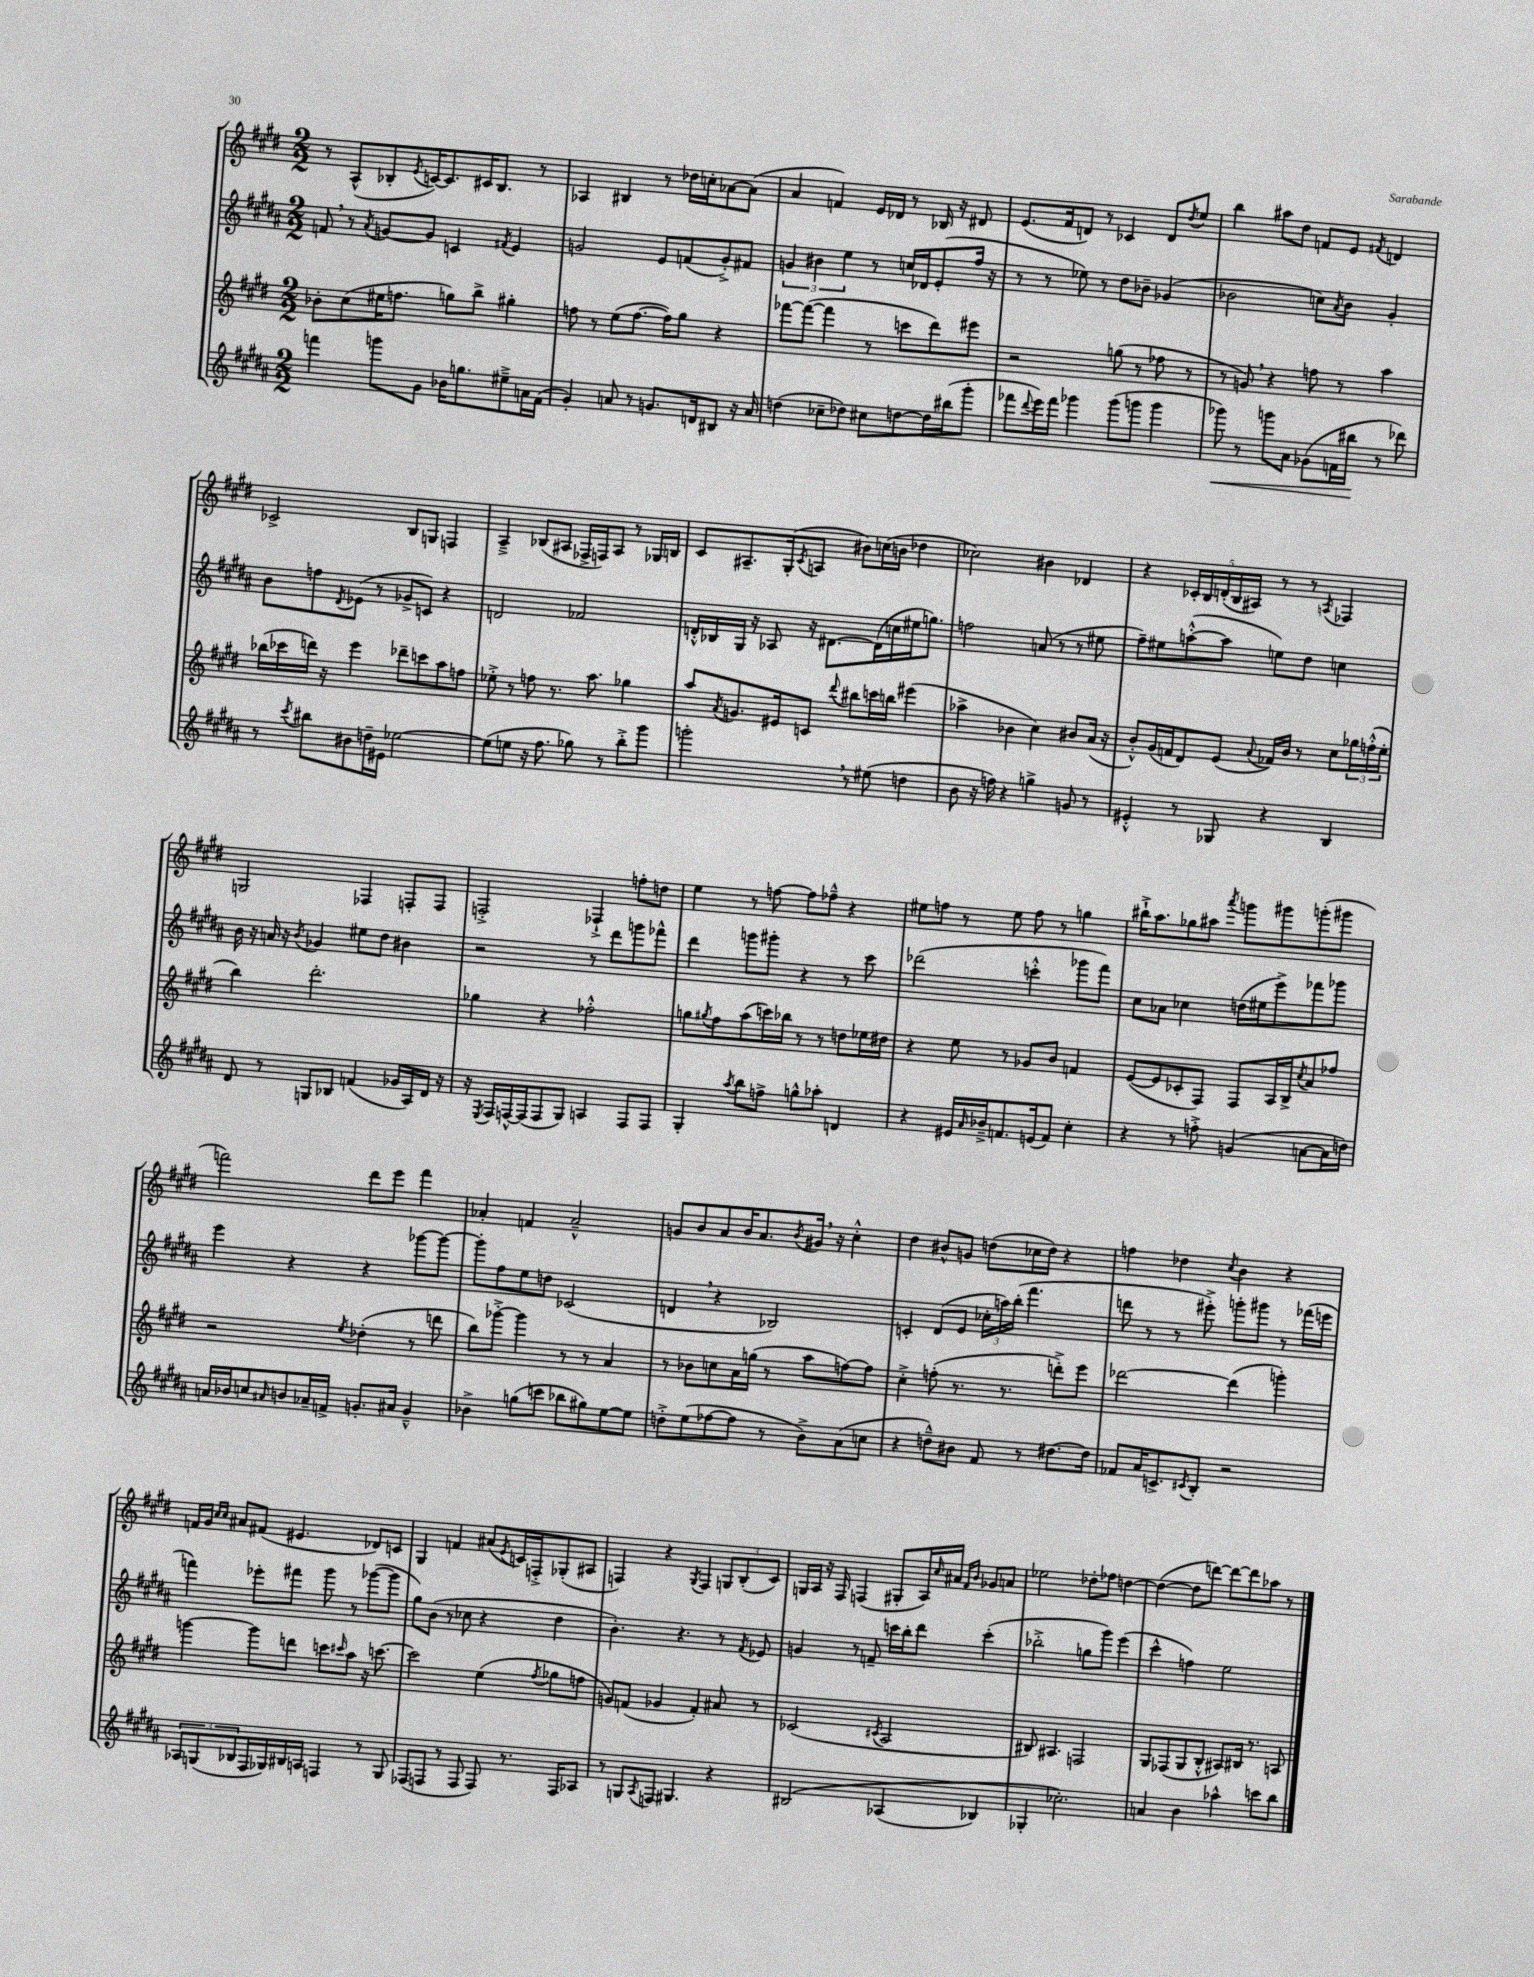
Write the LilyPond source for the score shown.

<<
\new StaffGroup <<
\new Staff = "s0" {
    \clef treble \key e \major \numericTimeSignature \time 2/2
    r8 a8-^( bes8-. \acciaccatura { e'8 } c'16~) c'8. cis'16 bes8. r8 |
    aes4 bis4 r8 des''16 c''16-. aes'8~ aes'8( |
    a'4 f'4) e'16 des'16 r8 bes16 r16 dis'8 |
    e'8.( fis'16 d'8) r8 ces'4 d'8 \acciaccatura { dis''8 } e''8 |
    b''4 ais''8 dis''8 f'8 e'8 \acciaccatura { fis'8 } d'4 |
    ces'2-> b8 g8 f4 |
    a4---> bes8( ais8 fes16-> f16) ais8 r8 ges16 b16 |
    cis'8 ais8.-- gis16-.( \acciaccatura { cis'8 } a8 bis'8) c''16( b'16 des''4 |
    ces''2) bis'4 des'4 |
    r4 \tuplet 5/4 { ces'16-. b16 d'16-.( b16 ais16) } r8 r8 \acciaccatura { a8 } fes4 |
    g2 fes4 f8-. f8 |
    f2-.-> fes4-!-> f''8-. d''8 |
    e''4 r8 f''8~ f''8 fes''8---^ r4 |
    eis''8 f''8 r8 eis''8 f''8 r8 g''4 |
    bis''16-!-> a''8. ges''8 ais''8 \acciaccatura { a'''8 } g'''8 gis'''8 g'''8-.( gis'''8 |
    f'''2) dis'''8 e'''8 f'''4 |
    aes'4-. f'4 aes'2---^ |
    g'8 b'8 a'8 b'16 a'8. \acciaccatura { b'8 } gis'16 \breathe r16 cis''4-.-^ |
    dis''4 bis'8-^ g'8 d''8( ces''16 d''16) r4 |
    f''4 des''4 \acciaccatura { cis''8 } b'4 r4 |
    f'16 gis'16 \grace { cis''16 cis''16 } ais'8 fis'8( eis'4. des'8) c'8 |
    gis4 f'4 ais'8( \acciaccatura { e'8 } c'16) f16-.-> ges8-.( ais8 |
    f4) r4 \acciaccatura { gis8 } f4 \tuplet 3/2 { g8 b8-.( cis'8) } |
    g16 a16 r16 fis16 f4( gis8-. a16) \grace { cis''16 } ais'16 \grace { fis'16 b'16 } ges'8 a'8 |
    ees''2 des''8-. fes''8 d''4~ |
    d''4~( d''8 d'''8~) d'''8~ d'''8 aes''8 r8 \bar "|." |
}
\new Staff = "s1" {
    \clef treble \key b \major \numericTimeSignature \time 2/2
    f'8 \breathe r8 \acciaccatura { ais'8 } g'8~ g'8 c'4 \acciaccatura { fis'8 } e'4 |
    g'2 e'8 f'8( g'8-.->) fis'8 |
    \tuplet 3/2 { g'4 bis'4 e''4 } r8 c''16 des'16 e'8-.( fis''16 r16 |
    r8 r8 ees''8) r8 dis''8 bes'8-- ges'4( |
    bes'2 c''8) \acciaccatura { ais'8 } bes'8 gis'4-. |
    b'8 f''8 \acciaccatura { dis'8 } ees'8( r8 ges'8-> c'8) r4 |
    d'2 fes'2 |
    d'16-.-^ bes16 gis16 r16 aes8 r16 dis'8.~ dis'16( c''16 eis''16 g''8.) |
    f''2 a'8( r8 r8 eis''8 |
    fis''8--) eis''8 a''8~-.-^( a''8 e''8) dis''8 c''4 |
    b'16 r16 a'16 r16 \acciaccatura { b'8 } ges'4 eis''8 dis''8 bis'4 |
    r2 r8 dis'''8 g'''8 fes'''8-^ |
    dis'''4 g'''8 gis'''8-. r4 r8 cis'''8 |
    des'''2( c'''4-.-^ ges'''8 fis'''8) |
    cis''8 aes'8 ces''4 d''16( eis''16 e'''8->) fes'''8 ges'''8 |
    e'''4 r4 r4 ges'''8~ ges'''8~ |
    ges'''8-. fis''8 e''8 d''8 ces'2( |
    d'4 \breathe r4 bes2) |
    c'4-. dis'8( e'8 \tuplet 3/2 { ces''16-. a''16) b''16-.( } fis'''4. |
    d'''8 r8 r8 eis'''8-.->) g'''8-. gis'''8 r8 fes'''16( e'''16 |
    f'''4) ees'''8-. fis'''8 gis'''8 r8 ges'''8~( ges'''8 |
    gis''8) b'8( r8 ces''8 r4 dis''4 |
    b'4.-.) r4. r8 \acciaccatura { fis'8 } ees'8 |
    g'4 r8 f'8-- c'''16 b''16-. dis'''8 c'''4-.( |
    bes''2-.-> g''8 gis'''8) e'''4( |
    cis'''4-^ f''4) e''2 \bar "|." |
}
\new Staff = "s2" {
    \clef treble \key e \major \numericTimeSignature \time 2/2
    bes'8-. cis''8( eis''16 f''8. g''8) b''8-> gis''4-. |
    f''8 r8 e''8( f''8.~ f''16) gis''8 r4 |
    fes'''8~ fes'''8~( fes'''4 r8 c'''8 dis'''8) eis'''8 |
    r2 g''8( r8 fes''8 r8 |
    r8 g'8) \breathe r4 f''8 r8 a''4 |
    bes''16( ces'''16 d'''16) r16 e'''4 des'''8-- c'''8 a''8 f''8 |
    ees''8-.-> r8 f''8 r8. a''8. ges''4 |
    a''8 \acciaccatura { a'8 } g'8. eis'16 c'8 \appoggiatura { dis'''8 } bis''8 c'''16 b''16 eis'''4( |
    aes''4-> bes'4 cis''4) bis'8 a'16( r16 |
    b'8-.-^) gis'16( f'16 dis'8) e'8( \appoggiatura { a'8 } fes'16) b'16 r8 cis''8 \tuplet 3/2 { ges''16 f''16-.-^( e''16-. } |
    b''4) dis'''2.-. |
    ges''4 r4 fes''2-.-^ |
    g''8 \acciaccatura { gis''8 } fis''8 a''8( c'''16) bes''16 r8 r8 d''8 ees''16 dis''16 |
    r4 e''8 r8 ges'8 b'8 f'4 |
    e'8~( e'8 ces'8-. fis8) fis8 a16 b16-> \acciaccatura { cis''8 } a'8 fes''8 |
    r2 \acciaccatura { e''8 } des''4-.( r8 d'''8 |
    b''8) ges'''8~-.-> ges'''4 r8 r8 a'4 |
    r8 bes'8 c''8 a'16 g''16( r8 a''8 f''8~) f''8 |
    cis''4-.-> f''8-.( r8. r8. d'''8-.->) e'''8 |
    des'''2~ des'''4( g'''4-.) |
    g'''4~ g'''8 d'''8 c'''8 \grace { cis'''16 } a''8 r16 c'''8.~ |
    c'''2 e''4( \acciaccatura { fis''8 } ges''8 f''8 |
    g'8) f'8( ges'4 f'4-.) ais'8 r8 |
    ces'2( \acciaccatura { cis'8 } a2 |
    bis8) ais4. f2 |
    gis8 fes8( gis8 b8-.-^ ais8) bis16 r8. a8 \bar "|." |
}
\new Staff = "s3" {
    \clef treble \key b \major \numericTimeSignature \time 2/2
    f'''4 g'''8 gis'8 bes'16 g''8. eis''8---> a'16 fis'16( |
    gis'4-.) a'8 r8 g'8. d'16 bis8 r16 a'16 |
    d''4( ces''8-- des''8) cis''8 d''8~ d''16 bis''16( gis'''8-. |
    fes'''8 \appoggiatura { dis'''8 } e'''16) fes'''16 ges'''4 ges'''8( g'''8 g'''4 |
    ges'''8\<) r8 g'''8 ais'8 ges'8( f'16 bis''16\! r8 des'''8) |
    r8 \acciaccatura { cis'''8 } bis''8 bis'8 d''16-- eis'16 ees''2~ |
    ees''8( e''8 r16 fis''8. ges''8) r8 b''8-.-> gis'''8 |
    g'''2-. \breathe r8 eis''8( d''4 |
    b'8 r16 f''16) r4 g''4-> g'8 r8 |
    eis'4-.-^ r8 ges8 r4 b4 |
    dis'8 r8 g8 bes8 f'4( ges'16 ais16) dis'16 r16 |
    r16 \acciaccatura { e8 } fis16 f16~-^ f16( f8 gis8) a4 f8 f8 |
    gis4-. \acciaccatura { ais''8 } b''8 f''8-> g''8-^ aes''8-. d'4 |
    r4 eis'16 \grace { ais'16 } bes'16---> f'8. e'16( f'8) cis''4-. |
    r4 r8 f''8-.-> g'4( a'8~ a'16 d''16) |
    a'16 bes'16 c''8 \grace { ais'16 } b'8 aes'16-- f'16-> g'8.-. ais'16 g'4---^ |
    bes'4-> g''8( c'''8 bes''8 gis''8) e''8~ e''8 |
    d''8-.-> e''8( fes''8~ fes''8 r8 b'8->) ais'8( c''8 |
    r4 d''8---^) bis'8 fis'8 r8 dis''8.~ dis''16 |
    fes'8 ais'16 c'8.-> \acciaccatura { cis'8 } b8-. r2 |
    \tuplet 3/2 { aes8 g8( bes8 } fis16 ges16) bis16 a16 f4 r8 ges8 |
    fes8( f8 r8 f8 f8) r8. f16 aes8 |
    r8 g8 \acciaccatura { ais8 } f8 gis4. r4 |
    bis2\( aes4( bes4) |
    ges4-. ces''2.-.\) |
    a'4 b'4 aes''4-^ c'''8 b''8 \bar "|." |
}
>>
>>
\layout { \context { \Score \remove "Bar_number_engraver" } }
